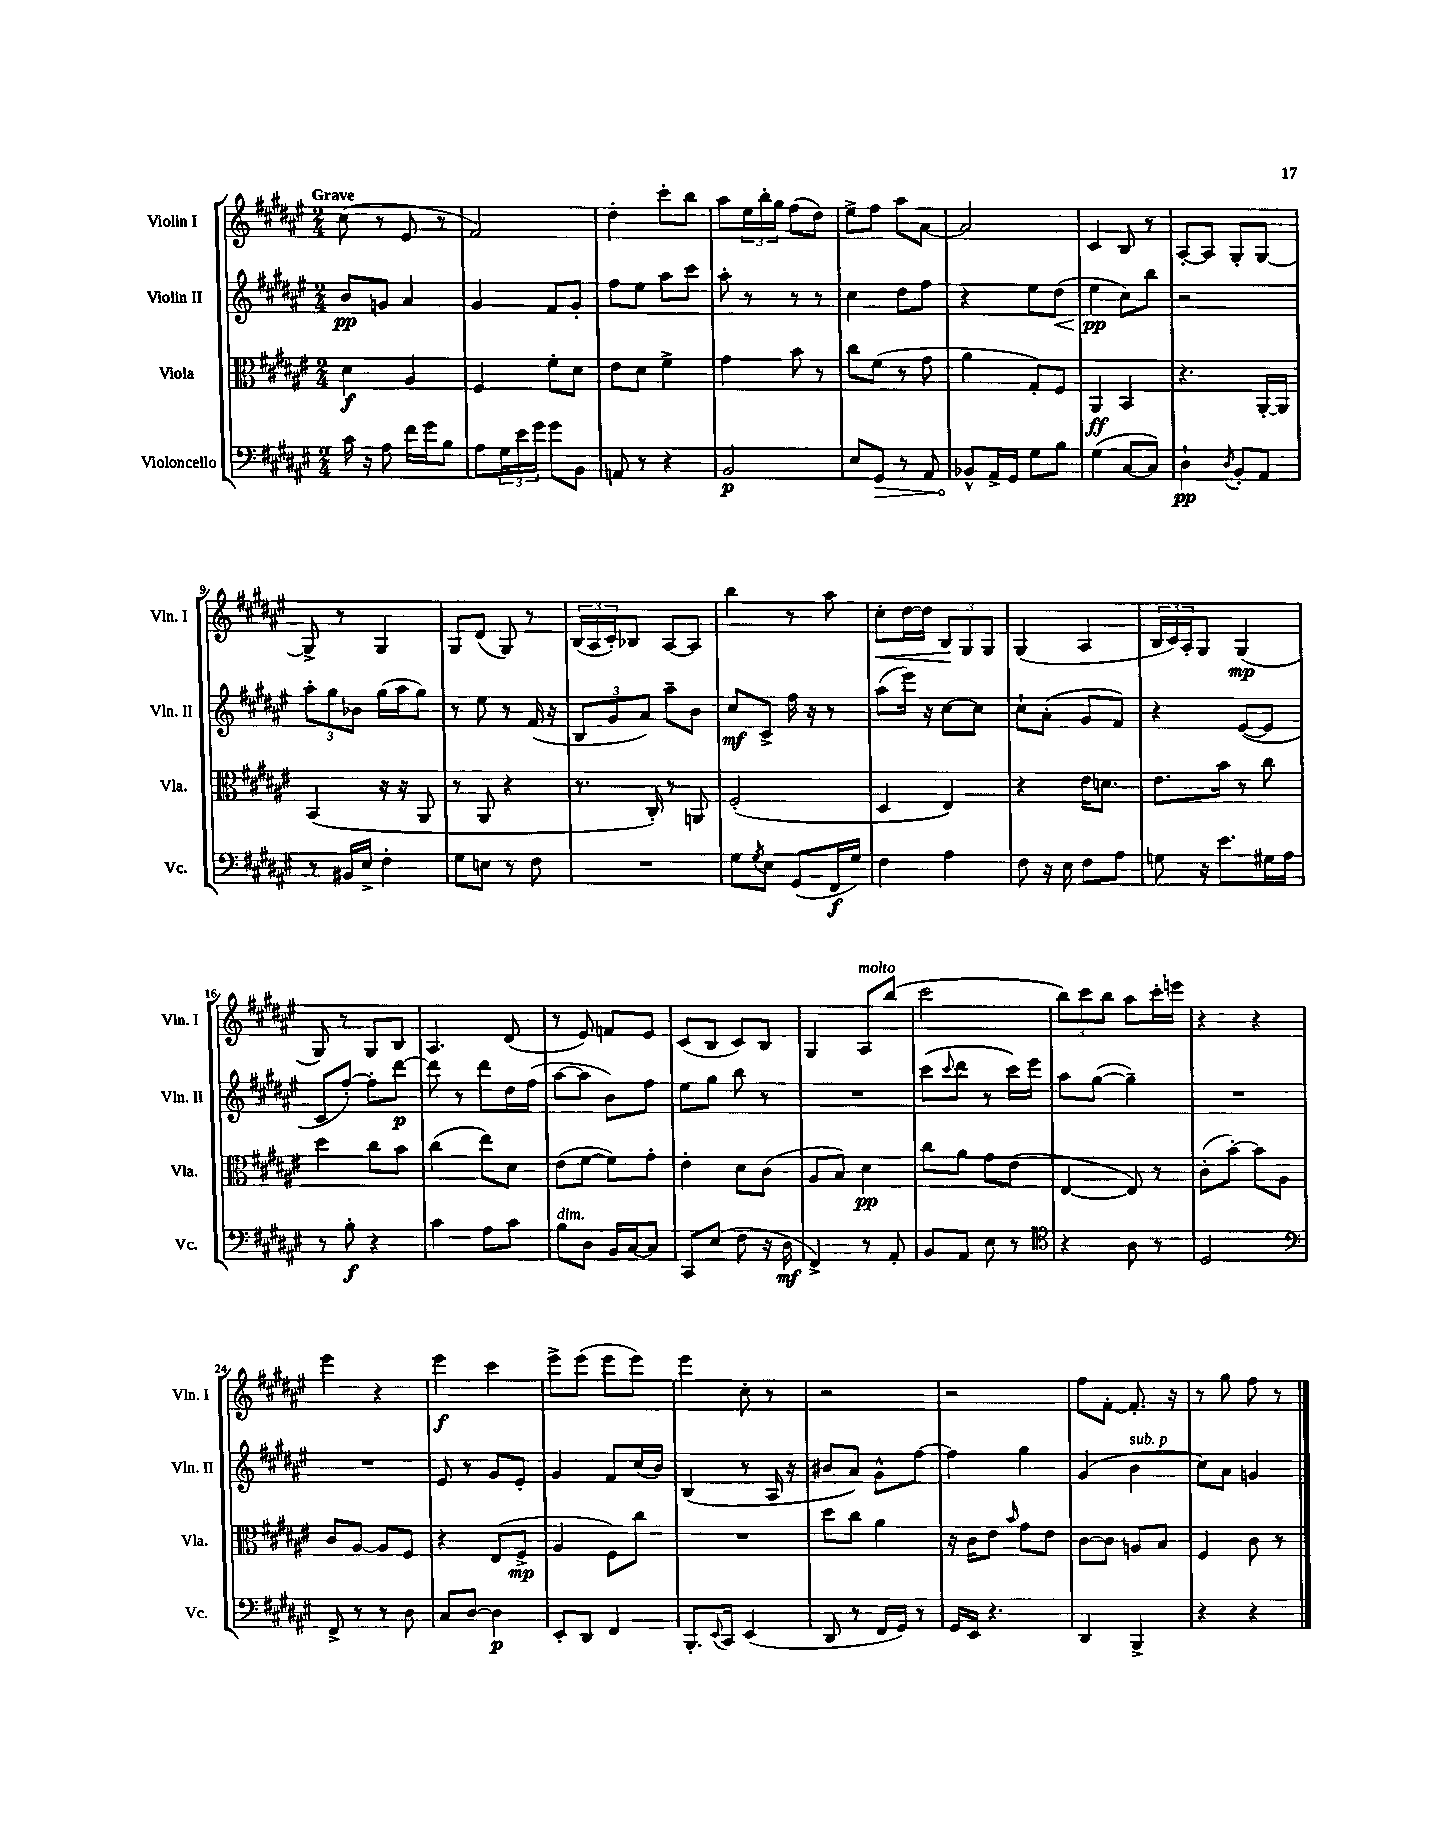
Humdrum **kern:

**kern	**kern	**kern	**kern
*staff4	*staff3	*staff2	*staff1
*clefF4	*clefC3	*clefG2	*clefG2
*k[f#c#g#d#a#e#]	*k[f#c#g#d#a#e#]	*k[f#c#g#d#a#e#]	*k[f#c#g#d#a#e#]
*M2/4	*M2/4	*M2/4	*M2/4
16c#\	4d#\	8b/L	(8cc#\
16r	.	.	.
8A#\	.	8g/J	8r
16f#\LL	4A#/	4a#/	8e#/
16g#\J	.	.	.
8B\J	.	.	8r
=	=	=	=
8A#\L	4F#/	4g#/	2f#/)
24G#\L	.	.	.
24e#\	.	.	.
24g#\JJ	.	.	.
8g#\L	8f#'\L	8f#/L	.
8BB\J	8d#\J	8g#'/J	.
=	=	=	=
8AA/	8e#\L	8ff#\L	4dd#'\
8r	8d#\J	8ee#\J	.
4r	4f#^\	8aa#\L	8ccc#'\L
.	.	8ccc#\J	8bb\J
=	=	=	=
2BB/	4g#\	8aa#'\	8aa#\L
.	.	8r	24ee#\L
.	.	.	24bb'\
.	.	.	24gg#\JJ
.	8b\	8r	(8ff#\L
.	8r	8r	8dd#\J)
=	=	=	=
8E#/L	8cc#\L	4cc#\	8ee#^\L
8GG#/J	(8f#\J	.	8ff#\J
8r	8r	8dd#\L	8aa#\L
8AA#/	8g#\	8ff#\J	[8a#\J
=	=	=	=
8BB-^^/L	4a#\	4r	2a#/]
16AA#^/L	.	.	.
16GG#/JJ	.	.	.
8G#\L	8G#'/L)	8ee#\L	.
8B\J	8F#/J	(8dd#\J	.
=	=	=	=
(4G#\	4AA#/	4ee#\	4c#/
[8C#/L	4BB/	8cc#\L)	8B/
8C#/]J)	.	8bb\J	8r
=	=	=	=
4D#`\	4.r	2r	[8A#'/L
.	.	.	8A#/]J
8qD#/	.	.	.
8BB'/L	.	.	8G#'/L
8AA#/J	[16AA#'/LL	.	[8G#/J
.	16AA#/]JJ	.	.
=	=	=	=
8r	(4BB/	12aa#'\L	8G#^/]
.	.	12gg#\	.
16BB#/LL	.	.	8r
.	.	12b-\J	.
16E#^/JJ	.	.	.
4F#'\	16r	(16gg#\LL	4G#/
.	16r	16aa#\J	.
.	8AA#/	8gg#\J)	.
=	=	=	=
8G#\L	8r	8r	8G#/L
8E\J	8AA#/	8ee#\	(8d#/J
8r	4r	8r	8G#/)
8F#\	.	(16f#/	8r
.	.	16r	.
=	=	=	=
2r	8.r	12B/L	(24B/LL
.	.	.	24A#/
.	.	12g#/	24c#'/J)
.	.	.	8B-/J
.	.	12a#/J)	.
.	16C#'/)	.	.
.	8r	8aa#~\L	[8A#/L
.	8AA/	8b\J	8A#/]J
=	=	=	=
8G#\L	(2F#'/	8cc#/L	4bb\
8qG#/	.	.	.
8E#\J	.	8c#^/J	.
(8GG#/L	.	16ff#\	8r
.	.	16r	.
16FF#/L	.	8r	8aa#\
16G#/JJ)	.	.	.
=	=	=	=
4F#\	4D#/	(8aa#\L	8cc#'\L
.	.	16eee#\Jk)	[16dd#\L
.	.	16r	16dd#\]JJ
4A#\	4E#/)	[8cc#\L	12B/L
.	.	.	12G#/
.	.	8cc#\]J	.
.	.	.	12G#/J
=	=	=	=
8F#\	4r	8cc#`\L	(4G#/
16r	.	(8a#'\J	.
16E#\	.	.	.
8F#\L	16e#\LK	8g#/L	4A#/
.	8.d\J	.	.
8A#\J	.	8f#/J)	.
=	=	=	=
8G\	8.e#\L	4r	24B/LL
.	.	.	24c#/)
.	.	.	24A#'/J
16r	.	.	8G#/J
8.e#\L	16b\Jk	.	.
.	8r	([8e#/L	(4G#/
16G#\L	8cc#\	8e#/]J	.
16A#\JJ	.	.	.
=	=	=	=
8r	4dd#\	8c#/L	8G#/)
8B'\	.	[8ff#'/J)	8r
4r	8cc#\L	8ff#'\]L	8G#/L
.	8b\J	[8ddd#\J	8B/J
=	=	=	=
4c#\	(4cc#\	8ddd#\]	4.A#/
.	.	8r	.
8A#\L	8ee#\L)	8ddd#\L	.
8c#\J	8d#\J	16dd#\L	(8d#/
.	.	(16ff#\JJ	.
=	=	=	=
8B\L	(8e#\L	[8aa#\L	8r
8D#\J	[8f#\J	8aa#\]J	8e#/)
16BB/LL	8f#\]L)	8b\L)	8f/L
[16C#/J	.	.	.
8C#/]J	8g#'\J	8ff#\J	8e#/J
=	=	=	=
8CC#/L	4e#'\	8ee#\L	(8c#/L
(8E#/J	.	8gg#\J	8B/J
8F#\	8d#\L	8bb\	8c#/L)
16r	(8c#\J	8r	8B/J
16D#\	.	.	.
=	=	=	=
4FF#^/)	8A#/L	2r	4G#/
.	8B/J)	.	.
8r	4d#\	.	8A#/L
8AA#'/	.	.	(8bb/J
=	=	=	=
8BB/L	8cc#\L	(8ccc#\L	2ccc#\
.	.	8qqccc#/	.
8AA#/J	8a#\J	8ddd#\J	.
8E#\	8g#\L	8r	.
8r	(8e#\J	16ccc#\LL)	.
.	.	16eee#\JJ	.
=	=	=	=
*clefC4	*	*	*
4r	[4E#/	8aa#\L	12bb\L)
.	.	.	12ccc#\
.	.	([8gg#\J	.
.	.	.	12bb\J
8A#\	8E#/])	4gg#~\])	8aa#\L
8r	8r	.	16ccc#'\L
.	.	.	16eee\JJ
=	=	=	=
2D#/	(8c#'\L	2r	4r
.	[8b'\J)	.	.
.	8b\]L	.	4r
.	8A#\J	.	.
=	=	=	=
*clefF4	*	*	*
8FF#^/	8c#/L	2r	4eee#\
8r	[8A#/J	.	.
8r	8A#/]L	.	4r
8D#\	8F#/J	.	.
=	=	=	=
8C#/L	4r	8e#/	4eee#\
[8D#/J	.	8r	.
4D#\]	(8E#/L	8g#/L	4ccc#\
.	8F#^/J	8e#'/J	.
=	=	=	=
8EE#'/L	4A#/	4g#/	8eee#^\L
8DD#/J	.	.	(8eee#\J
4FF#/	8F#\L)	8f#/L	8eee#\L
.	8cc#\J	(16cc#/L	8eee#\J)
.	.	16b/JJ)	.
=	=	=	=
8.BBB'/L	2r	(4B/	4eee#\
8qqEE#/	.	.	.
16CC#/Jk	.	.	.
(4EE#/	.	8r	8cc#'\
.	.	16A#/	8r
.	.	16r	.
=	=	=	=
8DD#/	8dd#\L	8b#/L	2r
8r	8cc#\J	8a#/J)	.
16FF#/LL	4a#\	8g#^^\L	.
16GG#/JJ)	.	.	.
8r	.	[8ff#\J	.
=	=	=	=
16GG#/LL	16r	4ff#\]	2r
16EE#/JJ	16c#\LK	.	.
4.r	8e#\J	.	.
.	16qqb/	.	.
.	8g#\L	4gg#\	.
.	8e#\J	.	.
=	=	=	=
4DD#/	[8c#\L	(4g#/	8ff#\L
.	8c#\]J	.	[8f#'\J
4BBB^/	8A/L	4b\	8.f#'/]
.	8B/J	.	.
.	.	.	16r
=	=	=	=
4r	4F#/	8cc#\L)	8r
.	.	8a#\J	8gg#\
4r	8c#\	4g/	8ff#\
.	8r	.	8r
==	==	==	==
*-	*-	*-	*-
